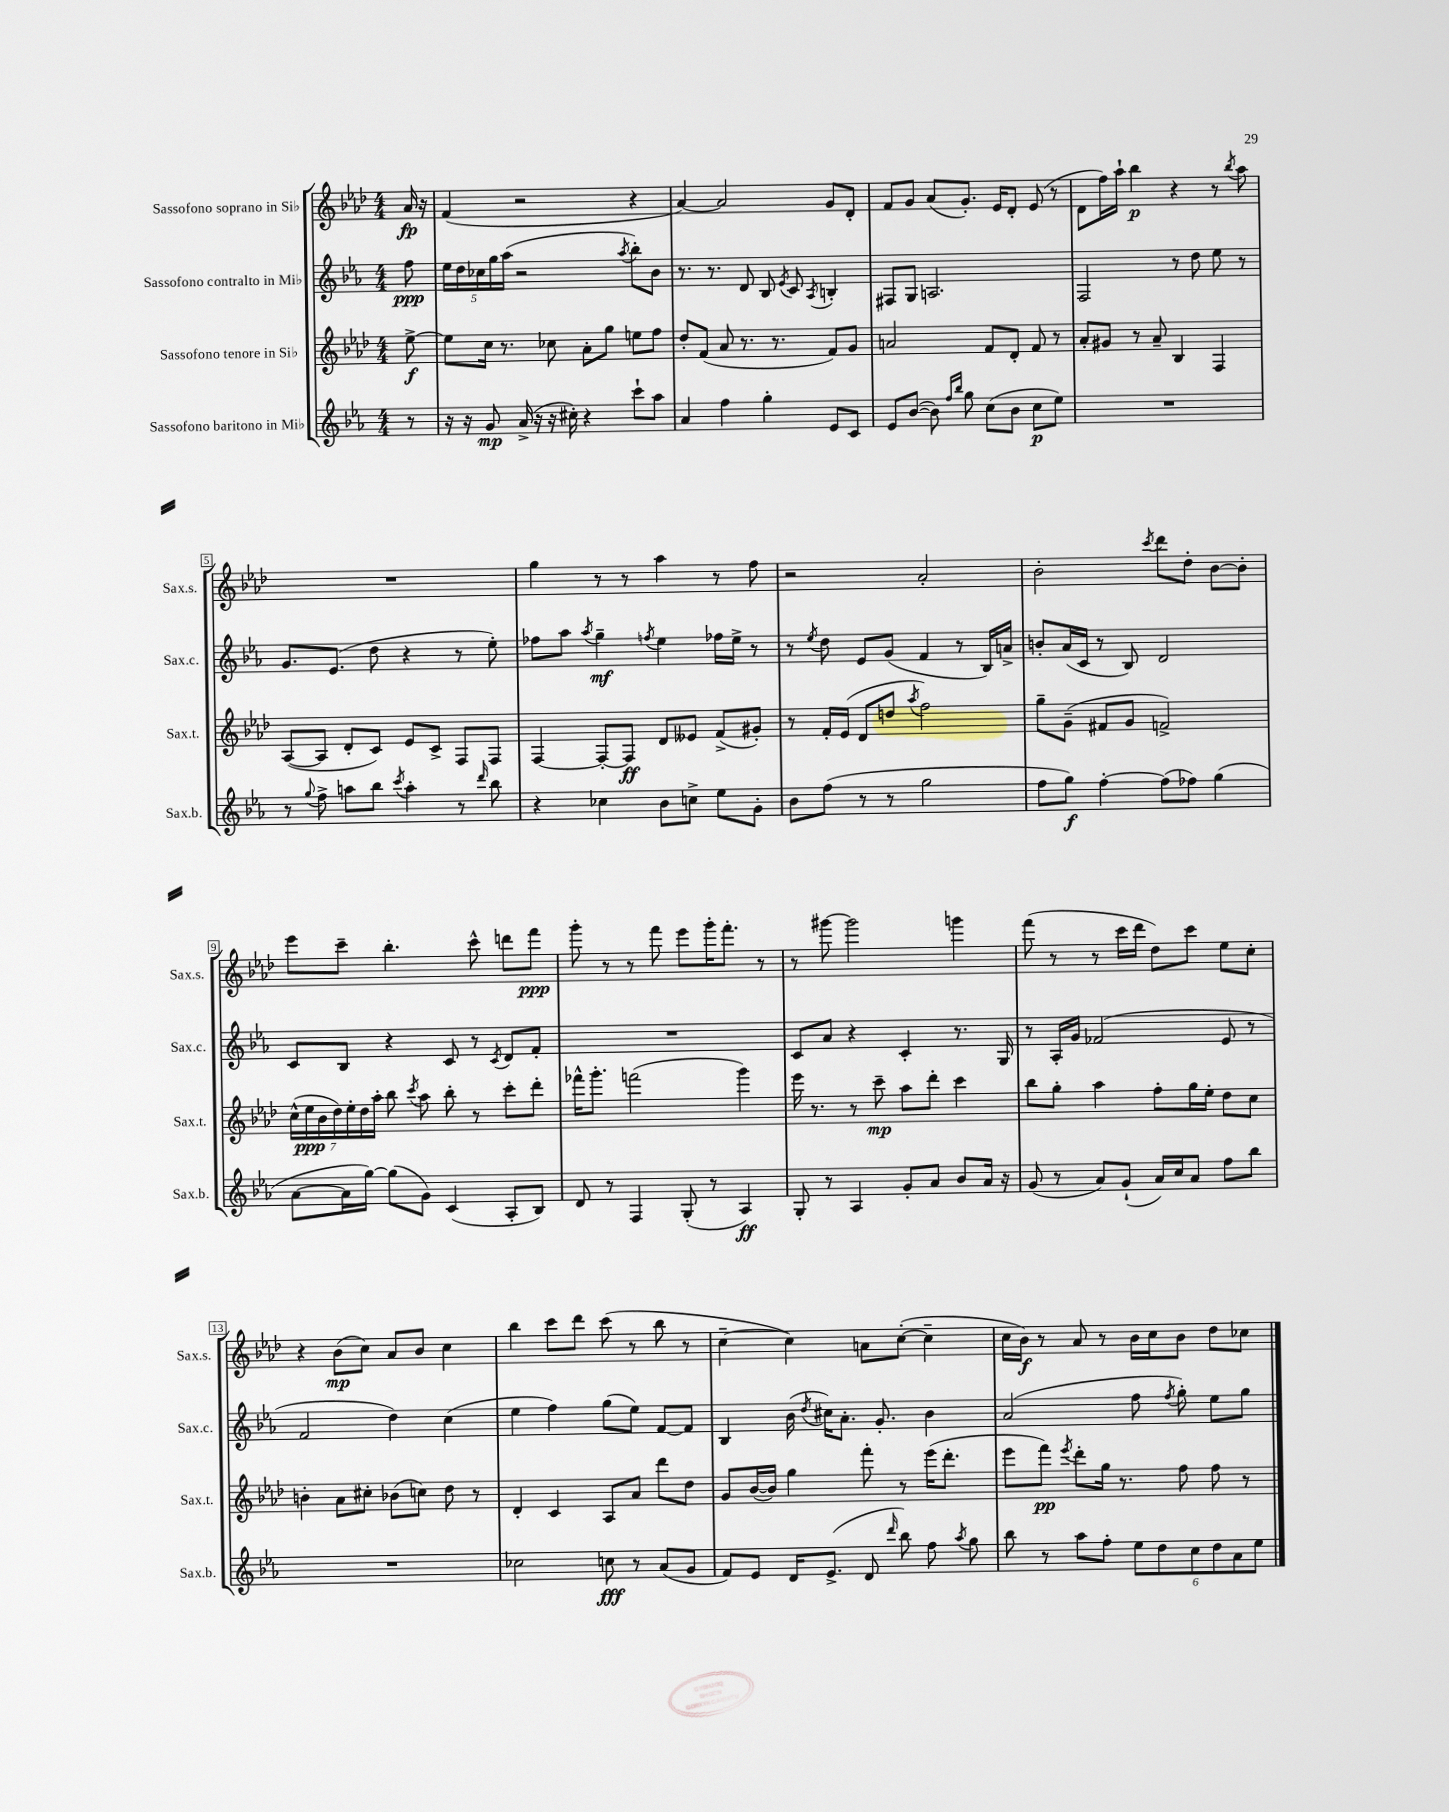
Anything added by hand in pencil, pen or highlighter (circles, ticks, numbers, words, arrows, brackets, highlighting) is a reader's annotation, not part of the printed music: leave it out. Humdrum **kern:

**kern	**kern	**kern	**kern
*staff4	*staff3	*staff2	*staff1
*clefG2	*clefG2	*clefG2	*clefG2
*k[b-e-a-]	*k[b-e-a-d-]	*k[b-e-a-]	*k[b-e-a-d-]
*M4/4	*M4/4	*M4/4	*M4/4
8r	[8ee-^	8ff	16a-
.	.	.	16r
=	=	=	=
16r	8ee-]	20ee-	(4f
.	.	20dd	.
16r	.	.	.
.	.	20cc-	.
8g	16cc	.	.
.	.	20gg	.
.	8.r	.	.
.	.	(20aa-	.
(16a-^	.	2r	2r
16r	.	.	.
16r	8cc-	.	.
16cc#')	.	.	.
4r	8a-'	.	.
.	8gg	.	.
.	.	8qaa-	.
8ccc`	8ee	8bb-')	4r
8aa-	8ff	8b-	.
=	=	=	=
4a-	8dd-'	8.r	[4a-)
.	(8f	.	.
.	.	8.r	.
4ff	8a-	.	2a-]
.	8.r	8d	.
4gg'	.	8B-	.
.	8.r	.	.
.	.	8qe-	.
.	.	8c	.
.	.	8qA-	.
8e-	8f)	4B'	8g
8c	8g	.	8d-'
=	=	=	=
8e-	2a	8F#	8f
([8b-	.	8G	8g
8b-])	.	2.A	(8a-
16qqff	.	.	.
16qqbb-	.	.	.
8gg	.	.	8.g')
(8cc	8f	.	.
.	.	.	16e-
8b-	8d-'	.	8d-'
8cc	8f	.	(8e-
8ee-)	8r	.	8r
=	=	=	=
1r	8a-'	2F	8d-
.	8g#	.	16ff)
.	.	.	16aa-`
.	8r	.	4bb-
.	8a-~	.	.
.	4B-	8r	4r
.	.	8dd	.
.	4F	8ee-	8r
.	.	.	8qbb-
.	.	8r	8aa-
=	=	=	=
8r	([8A-	8.g	1r
8qqgg	.	.	.
8ff^	8A-]	.	.
.	.	(8.e-	.
8aa	8d-'	.	.
8bb-	8c)	8dd	.
8qccc	.	.	.
4aa'	8e-	4r	.
.	8c^	.	.
8r	8F	8r	.
16qqddd	.	.	.
8bb-	8F	8ee-')	.
=	=	=	=
4r	[4F	8ff-	4gg
.	.	8aa-	.
.	.	8qaa-	.
4cc-	8F'_	4gg~	8r
.	8F]	.	8r
.	.	8qff	.
8b-	8d-	4ee-	4aa-
8cc^	8e--	.	.
8ee-	(8f^	16ff-	8r
.	.	16ee-^	.
8g'	8g#')	8r	8ff
=	=	=	=
8b-	8r	8r	2r
.	.	8qee-	.
(8ff	16f'	8dd	.
.	(16e-	.	.
8r	8d-	8e-	.
8r	8dd	(8g	.
.	8qaa-	.	.
2gg	2ff)	4f	2a-'
.	.	8r	.
.	.	16B-)	.
.	.	16a^	.
=	=	=	=
8ff	8gg~	8b'	2b-'
8gg)	(8g~	(16a-	.
.	.	16c	.
[4ff'	8f#	8r	.
.	8g	8B-)	.
.	.	.	8qccc
(8ff]	2f^)	2d	8ddd-
8ff-)	.	.	8dd-'
(4gg	.	.	[8b-
.	.	.	8b-']
=	=	=	=
[8a-	(28cc^^	8c	8eee-
.	28ee-	.	.
.	28b-	.	.
.	28dd-)	.	.
16a-]	.	8B-	8ccc~
.	28ee-'	.	.
.	28dd-	.	.
[16gg)	.	.	.
.	28aa-'	.	.
(8gg]	8bb-	4r	4.bb-'
.	8qccc	.	.
8g)	8aa-	.	.
(4c	8bb-'	8c	.
.	8r	8r	8ccc^^
.	.	8qc	.
8A-'	8ccc'	8d	8ddd
8B-)	8ddd-'	8f'	8fff
=	=	=	=
8d	16fff-^^	1r	8ggg'
.	8.ggg'	.	.
8r	.	.	8r
4F	(2fff	.	8r
.	.	.	8fff
(8G'	.	.	8eee-
8r	.	.	16ggg'
.	.	.	8.fff'
4A-)	4ggg)	.	.
.	.	.	8r
=	=	=	=
8G'	16eee-	8c	8r
.	8.r	.	.
8r	.	8a-	[8ggg#
4A-	8r	4r	2ggg#]
.	8ccc~	.	.
8g'	8aa-	4c'	.
8a-	8ddd-'	.	.
8b-	4ccc	8.r	4ggg
16a-	.	.	.
16r	.	16G	.
=	=	=	=
(8g	8bb-	8r	(8fff
8r	8gg'	16A-'	8r
.	.	16g	.
8a-)	4aa-	(2f-	8r
(8g`	.	.	16ccc
.	.	.	16ddd-
16a-)	8ff'	.	8dd-)
16cc	.	.	.
8a-	16gg	.	8ccc
.	16ee-'	.	.
8ff	8dd-	8e-	8ee-
8bb-	8cc	8r	8cc'
=	=	=	=
1r	4b'	2f	4r
.	8a-	.	(8b-
.	8cc#'	.	8cc)
.	(8b-	4dd)	8a-
.	8cc)	.	8b-
.	8dd-	(4cc	4cc
.	8r	.	.
=	=	=	=
2cc-	4d-'	4ee-	4bb-
.	4c	4ff)	8ccc
.	.	.	8ddd-
8cc	8A-	(8gg	(8ccc
8r	8a-	8ee-)	8r
(8a-	8ddd-	[8f	8bb-
8g	8dd-	8f]	8r
=	=	=	=
8f)	8g	4B-	[4cc~
8e-	([16b-	.	.
.	16b-])	.	.
16d	4gg	(16b-	4cc])
.	.	8qdd	.
(8.e-^	.	16cc#)	.
.	.	8.a-'	.
8d	8fff'	.	8a
.	.	8.g'	.
16qqddd	.	.	.
8bb-)	8r	.	([8cc'
8ff	(16eee-	4b-	4cc~]
.	8.ddd-'	.	.
8qaa-	.	.	.
8gg	.	.	.
=	=	=	=
8bb-	8eee-	(2a-	16cc
.	.	.	16b-)
8r	8fff)	.	8r
.	8qeee-	.	.
8aa-	8ddd-'	.	8a-
8ff'	16gg	.	8r
.	8.r	.	.
12ee-	.	8ff	16b-
.	.	.	16cc
12dd	.	.	.
.	.	8qff	.
.	8ff	8gg')	8b-
12cc	.	.	.
12dd	8ff	8ee-	8dd-
12a-	.	.	.
.	8r	8gg	8cc-
12ee-	.	.	.
==	==	==	==
*-	*-	*-	*-
